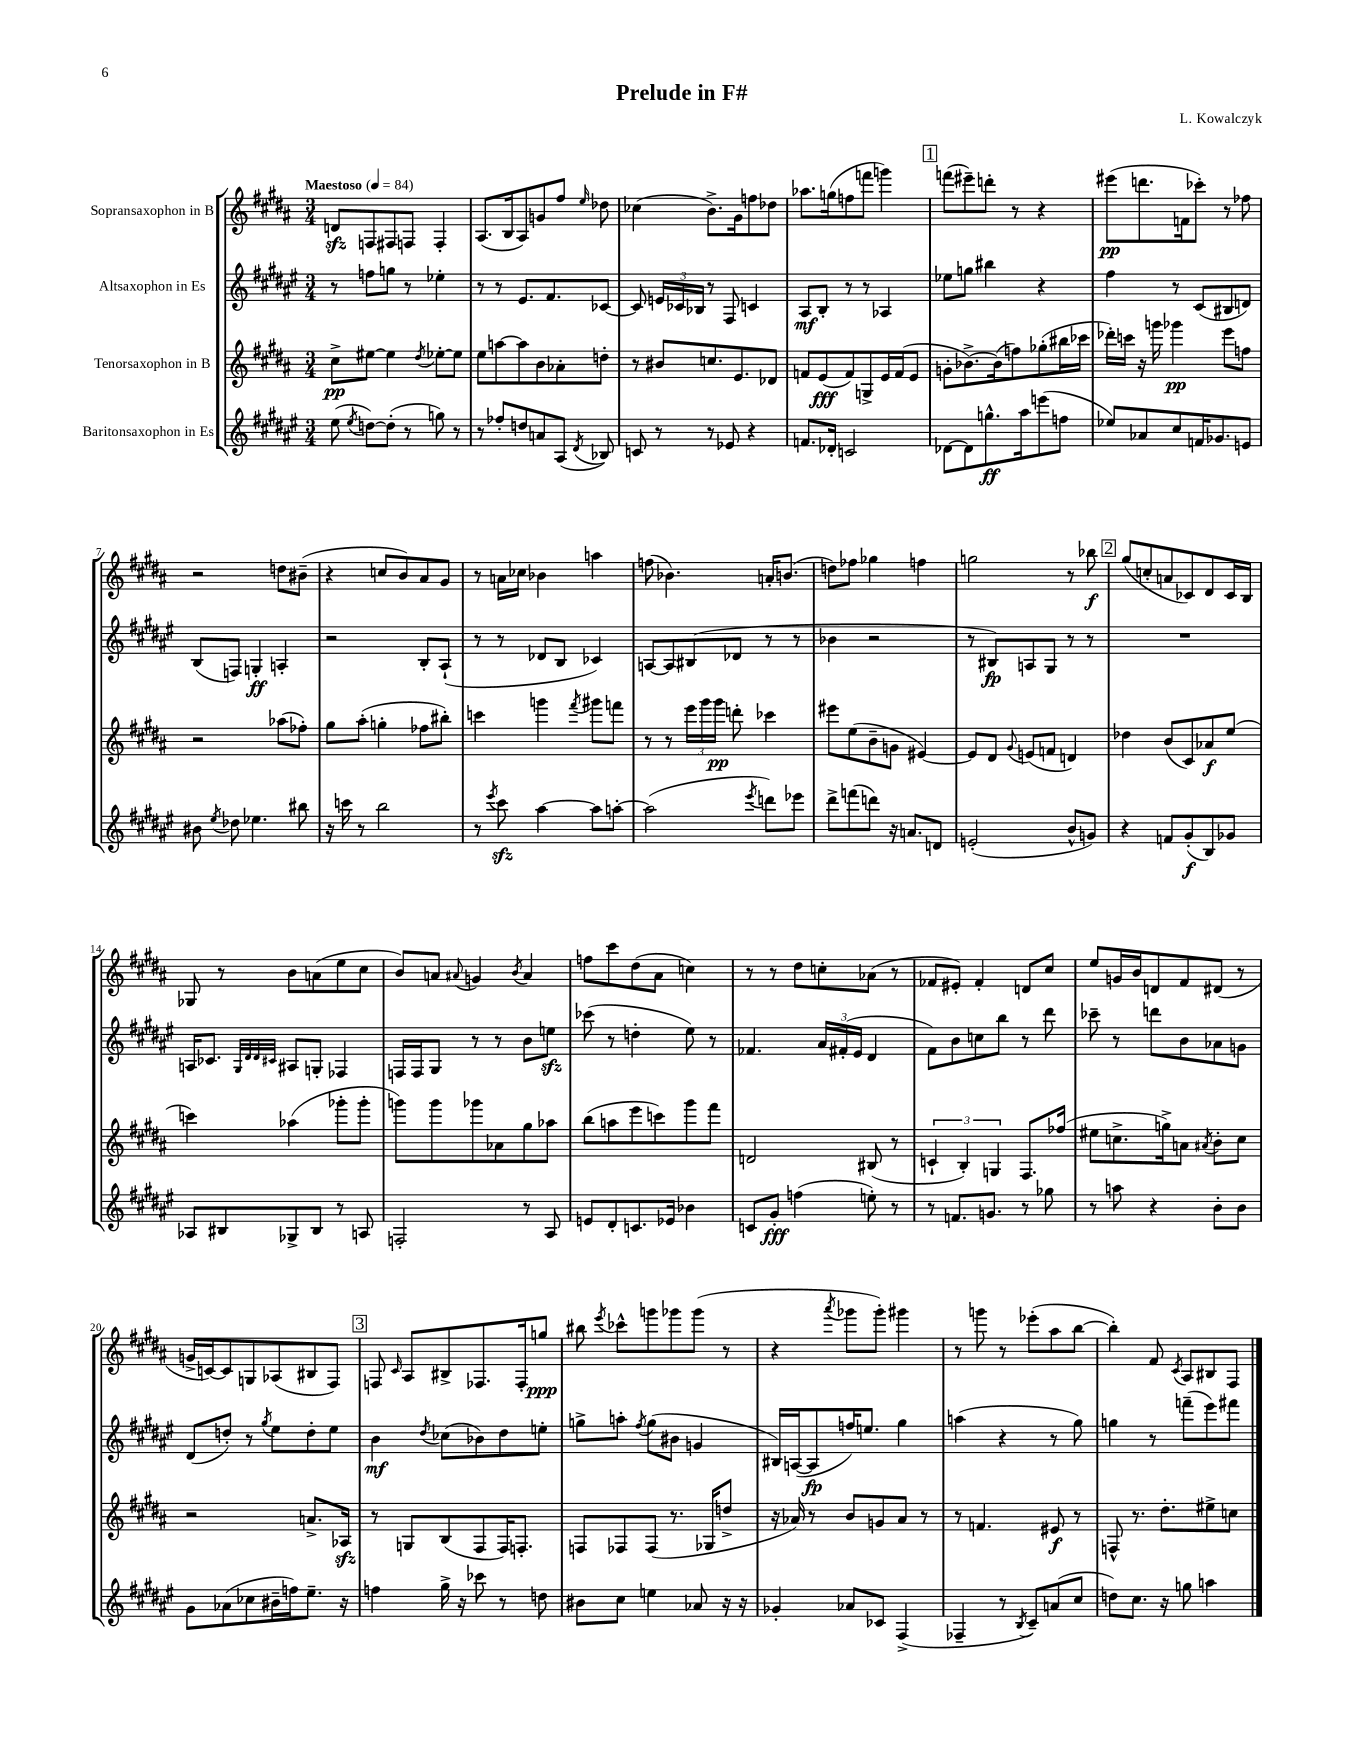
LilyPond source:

\header { title = "Prelude in F#" composer = "L. Kowalczyk" }
<<
\new StaffGroup <<
\new Staff = "s0" \with { instrumentName = "Sopransaxophon in B" } {
    \clef treble \key b \major \numericTimeSignature \time 3/4 \tempo "Maestoso" 4 = 84
    \autoBeamOff d'8[\sfz f8 fis8 f8] f4-. |
    ais8.[( b16 ais8) g'8 fis''8] \grace { e''16 } des''8 |
    ces''4( b'8.[->) gis'16 f''8 des''8] |
    aes''8.[ g''16( f''8 f'''8] g'''4) |
    \mark \markup { \box "1" } f'''8[( eis'''8--) d'''8]-. r8 r4 |
    eis'''8[\pp( d'''8. f'16 ces'''8]-.) r8 fes''8 |
    r2 d''8[ bis'8]--( |
    r4 c''8[ b'8) ais'8 gis'8] |
    r8 a'16[ ces''16] bes'4 a''4 |
    f''8( bes'4.) a'16[-. b'8.]( |
    d''8[) fes''8] ges''4 f''4 |
    g''2 r8 bes''8\f |
    \mark \markup { \box "2" } gis''8[( c''8-. a'8 ces'8) dis'8 ces'16 b16] |
    ges8 r8 b'8[ a'8( e''8 cis''8] |
    b'8[) a'8] \appoggiatura { ais'8 } g'4 \acciaccatura { b'8 } ais'4 |
    f''8[ cis'''8 dis''8( ais'8] c''4) |
    r8 r8 dis''8[ c''8-. aes'8]( r8 |
    fes'8[ eis'8]-.) fes'4-. d'8[ cis''8] |
    e''8[ g'16 b'16 d'8 fis'8 dis'8]( r8 |
    g'16[-> c'16~) c'8 g8 aes8( bis8 fis8]) |
    \mark \markup { \box "3" } f8 \grace { cis'16 } ais8[ bis8-> fes8. fes16-. g''8]\ppp |
    bis''8 \acciaccatura { e'''8 } ces'''8[-^ g'''8 ges'''8 ges'''8]( r8 |
    r4 \acciaccatura { ais'''8 } ges'''8[ ges'''8]-.) gis'''4 |
    r8 g'''8 r8 ees'''8[-.( ais''8 b''8]~ |
    b''4-.) fis'8 \acciaccatura { cis'8 } ais8[ bis8 fis8] \bar "|." |
}
\new Staff = "s1" \with { instrumentName = "Altsaxophon in Es" } {
    \clef treble \key fis \major \numericTimeSignature \time 3/4
    \autoBeamOff r8 f''8[ g''8] r8 ees''4-. |
    r8 r8 eis'8.[ fis'8. ces'8]~ |
    ces'8 \tuplet 3/2 { e'16[ ces'16 bes16] } r8 fis8 c'4 |
    ais8[\mf b8]-. r8 r8 aes4 |
    \mark \markup { \box "1" } ees''8[ g''8] bis''4 r4 |
    fis''4 r8 cis'8[( bis8 d'8]) |
    b8[( f8]) g4-.\ff a4-. |
    r2 b8[-. ais8]-!( |
    r8 r8 des'8[ b8] ces'4) |
    a8[~ a8 bis8( des'8] r8 r8 |
    bes'4 r2 |
    r8 bis8[\fp) a8 gis8] r8 r8 |
    \mark \markup { \box "2" } R2. |
    a16[ ces'8.] \grace { gis32[ dis'32 dis'32 cis'32] } ais8[ g8]-. fes4 |
    f16[ f16 gis8] r8 r8 b'8[ e''8]\sfz |
    ces'''8( r8 d''4-. eis''8) r8 |
    fes'4. \tuplet 3/2 { ais'16[ fis'16-.( eis'16] } dis'4 |
    fis'8[) b'8 c''8 b''8] r8 dis'''8 |
    ces'''8-- r8 d'''8[ b'8 aes'8 g'8] |
    dis'8[( d''8]-.) r8 \acciaccatura { gis''8 } eis''8[ d''8-. eis''8] |
    \mark \markup { \box "3" } b'4\mf \acciaccatura { dis''8 } ces''8[( bes'8) dis''8 e''8]-. |
    g''8[-> a''8]-. \acciaccatura { fis''8 } g''8[( bis'8] g'4 |
    bis16[) a16~( a8\fp f''16) e''8.] gis''4 |
    a''4( r4 r8 gis''8) |
    g''4 r8 f'''8[--( eis'''8) fis'''8] \bar "|." |
}
\new Staff = "s2" \with { instrumentName = "Tenorsaxophon in B" } {
    \clef treble \key b \major \numericTimeSignature \time 3/4
    \autoBeamOff cis''8[->\pp eis''8]~ eis''4 \acciaccatura { dis''8 } ees''8[~-. ees''8] |
    e''8[ a''8~ a''8 b'8 aes'8-. d''8]-. |
    r8 bis'8[ c''8. e'8. des'8] |
    f'8[ e'8\fff( f'8) g8-> e'16 f'16( e'8] |
    \mark \markup { \box "1" } g'8[-. bes'8.~->) bes'16( f''8) ges''8-.( bis''16 ces'''16] |
    des'''16[-.) c'''16] r16 g'''16 ges'''4\pp e'''8[ f''8] |
    r2 aes''8[( fes''8]-.) |
    gis''8[ ais''8]-.( g''4-. fes''8[ bis''8]-.) |
    c'''4 g'''4 \acciaccatura { fis'''8 } gis'''8[ f'''8] |
    r8 r8 \tuplet 3/2 { e'''16[ gis'''16 gis'''16]\pp } d'''8-. ces'''4 |
    eis'''8[ e''8( b'8-- g'8] eis'4~) |
    eis'8[ dis'8] \appoggiatura { gis'8 } e'8[( f'8] d'4) |
    \mark \markup { \box "2" } des''4 b'8[( cis'8) aes'8\f e''8]( |
    c'''4) aes''4( ges'''8[-. ges'''8]-. |
    g'''8[) g'''8 ges'''8 aes'8 gis''8 aes''8] |
    b''8[( a''8 e'''8 c'''8) gis'''8 fis'''8] |
    d'2 bis8( r8 |
    \tuplet 3/2 { c'4-! b4-.) g4 } fis8.[ fes''16]( |
    eis''8[ c''8.-> g''16->) a'8] \acciaccatura { ais'8 } b'8[-. c''8] |
    r2 a'8.[-> aes16]\sfz |
    \mark \markup { \box "3" } r8 g8[ b8( fis8 fis16) f8.]-. |
    f8[ fes8 fes8]( r8. ges16[ d''8]-> |
    r16 aes'16) r8 b'8[ g'8 aes'8] r8 |
    r8 f'4. eis'8\f r8 |
    f8-^ r8. dis''8.[-. eis''8-> c''8] \bar "|." |
}
\new Staff = "s3" \with { instrumentName = "Baritonsaxophon in Es" } {
    \clef treble \key fis \major \numericTimeSignature \time 3/4
    \autoBeamOff eis''8( \acciaccatura { eis''8 } d''8[~) d''8]-.( r8 g''8) r8 |
    r8 fes''8[-. d''8 a'8 ais8]( \acciaccatura { dis'8 } bes8) |
    c'8 r8 r8 ees'8 r4 |
    f'8.[ des'16]-. c'2 |
    \mark \markup { \box "1" } des'8[~ des'8 g''8.-^\ff ais''16 e'''8( f''8] |
    ees''8[) aes'8 cis''8 f'16 ges'8. e'8] |
    bis'8 \acciaccatura { eis''8 } des''8 ees''4. bis''8 |
    r16 c'''16 r8 b''2 |
    r8 \acciaccatura { eis'''8 } cis'''8\sfz ais''4~ ais''8[ a''8]~-. |
    a''2( \acciaccatura { eis'''8 } d'''8[) ees'''8] |
    dis'''8[-> f'''8( d'''8]) r16 a'8.[ d'8] |
    e'2-.( b'8[-^ g'8]) |
    \mark \markup { \box "2" } r4 f'8[ gis'8-.\f( b8) ges'8] |
    aes8[ bis8 ges8-> bis8] r8 a8 |
    f2-. r8 ais8 |
    e'8[ dis'8-. c'8. ees'16] bes'4 |
    c'8[ gis'8]-.\fff f''4( e''8-.) r8 |
    r8 f'8.[ g'8.] r8 ges''8 |
    r8 a''8 r4 b'8[-. b'8] |
    gis'8[ aes'8( ces''8 bis'16-- f''16) eis''8.]-- r16 |
    \mark \markup { \box "3" } f''4 gis''16-> r16 ces'''8 r8 d''8 |
    bis'8[ cis''8] e''4 aes'8 r16 r16 |
    ges'4-. aes'8[ ces'8] fis4->( |
    fes4-- r8 \acciaccatura { b8 } cis'8[--) a'8( cis''8] |
    d''8[) cis''8.] r16 g''8 a''4 \bar "|." |
}
>>
>>
